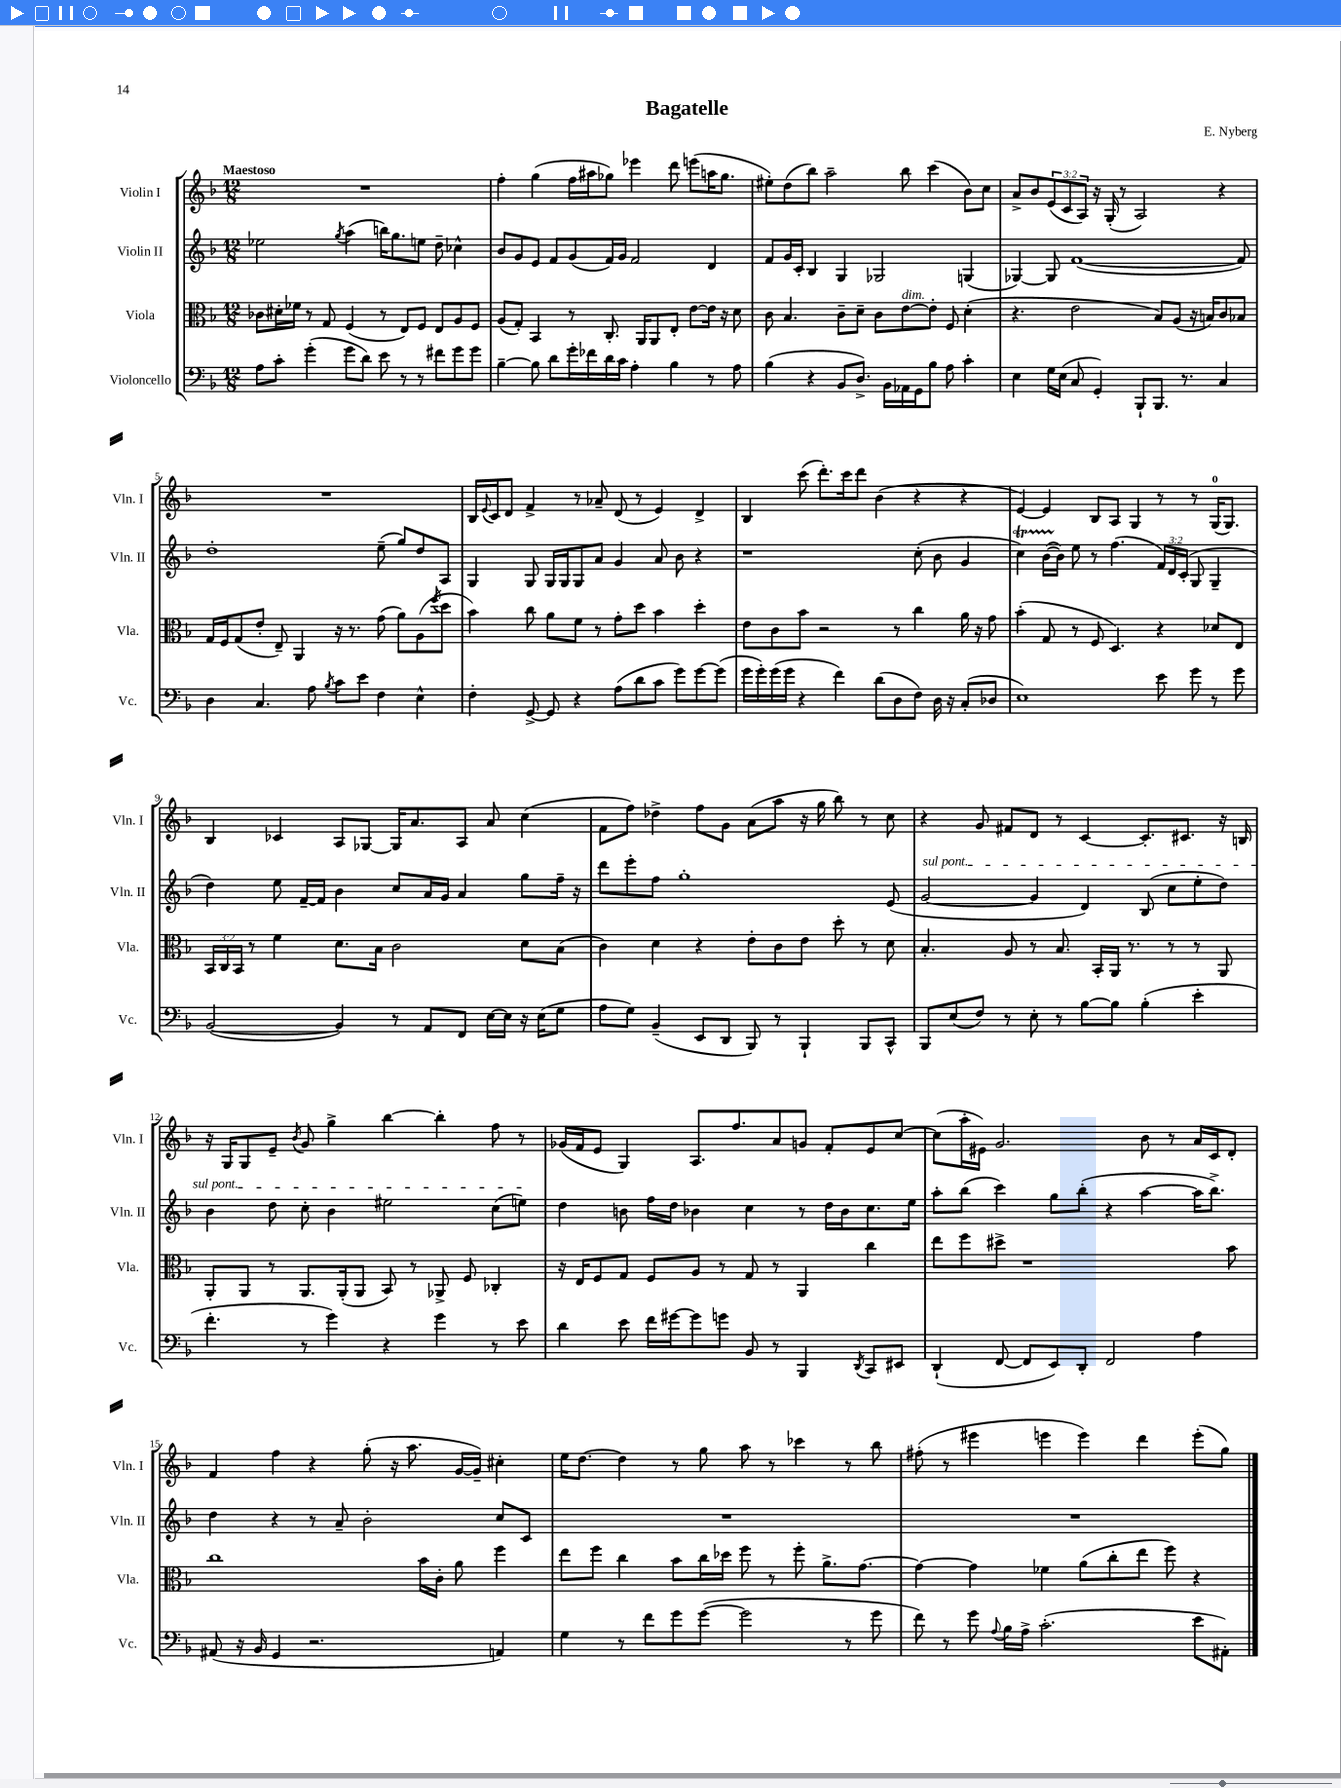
\header { title = "Bagatelle" composer = "E. Nyberg" }
<<
\new StaffGroup <<
\new Staff = "s0" \with { instrumentName = "Violin I" shortInstrumentName = "Vln. I" } {
    \clef treble \key f \major \numericTimeSignature \time 12/8 \override Staff.TupletNumber.text = #tuplet-number::calc-fraction-text \tempo "Maestoso"
    R1. |
    f''4-. g''4( f''16 ais''16 ges''8) ees'''4 d'''8 e'''8( a''16 ges''8. |
    eis''8-.) d''8( bes''8) a''2-- bes''8 c'''4( bes'8) c''8 |
    a'8-> bes'8 \tuplet 3/2 { e'8( c'8 a8) } r16 g16-.( r8 a2) r4 |
    R1. |
    bes16 \appoggiatura { e'8 } c'16 d'8 f'4-> r8 aes'8-- d'8( r8 e'4) d'4-> |
    bes4 c'''8( d'''8.-.) c'''16 d'''8 bes'4( r4 r4 |
    e'4~) e'4 bes8 a8 g4 r8 r8 g16-0( g8.) |
    bes4 ces'4 a8 ges8~ ges16 a'8. a8 a'8 c''4( |
    f'8 f''8) des''4-> f''8 g'8 a'8( a''8 r16 g''16 bes''8) r8 c''8 |
    r4 g'8 fis'8 d'8 r8 c'4~ c'8.-. cis'8. r16 b16 |
    r16 g16 g8 e'8-- \acciaccatura { bes'8 } g'8 g''4-> bes''4~ bes''4-. f''8 r8 |
    ges'16( f'16 e'8 g4) a8. f''8. a'8 g'8 f'8-. e'8 c''8~ |
    c''8( a''16-. eis'16) g'2. bes'8 r8 a'16 c'16 d'8-. |
    f'4 f''4 r4 g''8-.( r16 a''8. g'16~ g'16--) cis''4-. |
    e''16 d''8.~ d''4 r8 g''8 a''8 r8 ces'''4 r8 bes''8 |
    fis''8-.( r8 eis'''4 e'''4 e'''4) d'''4 e'''8-.( g''8) \bar "|." |
}
\new Staff = "s1" \with { instrumentName = "Violin II" shortInstrumentName = "Vln. II" } {
    \clef treble \key f \major \numericTimeSignature \time 12/8 \override Staff.TupletNumber.text = #tuplet-number::calc-fraction-text
    ees''2 \acciaccatura { g''8 } a''4( b''16) g''8. e''8 d''8-- ces''4-^ |
    bes'8 g'8 e'8 f'8 g'8( f'16) g'16 f'2 d'4 |
    f'8 g'16 c'16-. bes4 g4 ges2 g4( |
    ges4~) ges8 f'1~( f'8) |
    d''1-. e''8--( g''8) d''8 a8 |
    g4 g8 g16 g16 g8 a'8 g'4 a'8 bes'8 r4 |
    r1 c''8-.( bes'8 g'4 |
    c''4\startTrillSpan) bes'16~( bes'16\stopTrillSpan) e''8 r8 f''4.( \tuplet 3/2 { f'16) d'16 c'16-.( } g8 g4-- |
    d''4) e''8 f'16~-- f'16 bes'4 c''8 a'16 g'16 a'4 g''8 f''16-- r16 |
    d'''8 e'''8-. f''8 g''1-. e'8( |
    \once \override TextSpanner.bound-details.left.text = \markup { \italic "sul pont." } g'2~\startTextSpan g'4 d'4) bes8( c''8 e''8-. d''8) |
    bes'4 d''8 c''8-. bes'4 eis''2 c''8( e''8\stopTextSpan) |
    d''4 b'8 f''16 d''16 bes'4 c''4 r8 d''16 bes'16 c''8. e''16 |
    a''8-. bes''8( c'''4) g''8 bes''8-.( r4 a''4~ a''16 bes''8.->) |
    d''4 r4 r8 a'8-- bes'2-. c''8 c'8 |
    R1. |
    R1. \bar "|." |
}
\new Staff = "s2" \with { instrumentName = "Viola" shortInstrumentName = "Vla." } {
    \clef alto \key f \major \numericTimeSignature \time 12/8 \override Staff.TupletNumber.text = #tuplet-number::calc-fraction-text
    ces'8 dis'16-. fes'16 r8 g8 f4( r8 e8) f8 e8 a8 f8 |
    a8( g8-.) bes,4 r8 c8.-. a,16 a,8 e8-. e'8~ e'16 r16 d'8 |
    c'8 bes4. c'8-- d'8-- c'8 e'8~^\markup { \italic "dim." } e'8-. f8 d'4-.( |
    r4. e'2 bes8) a8( r16 b16) c'8 bes8 |
    g16 f16 g8( e'8-. e8--) a,4 r16 r8. g'8( a'8) a8( \acciaccatura { f''8 } d''8 |
    bes'4) c''8 a'8 f'8 r8 g'8-. d''8 bes'4 d''4-. |
    e'8 c'8 bes'8 r2 r8 c''4 a'16 r16 g'8 |
    bes'4-.( g8 r8 f8 d4.) r4 des'8 e8 |
    \tuplet 3/2 { bes,16 c16 bes,16 } r8 f'4 d'8. bes16 c'2 d'8 bes8( |
    c'4) d'4 r4 e'8-. c'8 e'8 d''8-. r8 d'8 |
    bes4.-. a8 r8 bes8. bes,16-. a,16 r8. r8 r8 a,8 |
    a,8-. a,8 r8 a,8. a,16-.( a,8 bes,8) r8 aes,8-> f8 ces4-. |
    r16 e16 f8 g8 f8 a8 r8 g8 r8 a,4 c''4 |
    e''8 f''8 dis''8-> r1 bes'8 |
    c''1 bes'16 c'16-. a'8 f''4 |
    e''8 f''8 c''4 bes'8 c''16 des''16 f''8 r8 f''8-. a'8.-> g'8.~ |
    g'4~ g'4 fes'4 a'8( c''8-. e''8 f''8) r4 \bar "|." |
}
\new Staff = "s3" \with { instrumentName = "Violoncello" shortInstrumentName = "Vc." } {
    \clef bass \key f \major \numericTimeSignature \time 12/8
    a8 c'8-. g'4-.( g'8 d'8) e'8 r8 r8 fis'8 g'8 g'8 |
    bes4~-- bes8 d'8 g'16-. fes'16 d'16 c'16 a4-. bes4 r8 a8 |
    bes4( r4 bes,8 d8.->) bes,16 aes,16 g,16 bes8 a8 c'4-. |
    e4 g16 e16( c8 g,4-.) bes,,8-! bes,,8. r8. c4 |
    d4 c4. a8 \acciaccatura { bes8 } c'8 e'8 f4 e4-^ |
    f4-. g,8~-> g,8 r4 a8( d'8 c'8 g'8) g'8~ g'8( |
    g'16 g'16-.) g'16( g'16 r4 f'4) d'8( d8 f8) d16 r16 c8-.( des8 |
    e1) e'8 g'8 r8 g'8 |
    bes,2~( bes,4) r8 a,8 f,8 e16~ e16 r16 e16( g8 |
    a8 g8) bes,4--( e,8 d,8 bes,,8) r8 bes,,4-! bes,,8 c,8-^ |
    bes,,8 e8( f8) r8 e8-. r8 bes8~ bes8 bes4-.( e'4-. |
    f'4.-. r8 g'4) r4 g'4 r8 e'8 |
    d'4 e'8 f'16 gis'16~ gis'8 g'8 bes,8 r8 bes,,4 \acciaccatura { d,8 } c,8 eis,8 |
    d,4-!( f,8~ f,8 e,8) d,8-. f,2 a4 |
    ais,8( r16 bes,16 g,4 r2. a,4) |
    g4 r8 f'8 g'8 g'8~( g'2 r8 g'8 |
    f'8) r8 g'8 \appoggiatura { a8 } bes16 a16-> c'2.-.( e'8 ais,8-.) \bar "|." |
}
>>
>>
